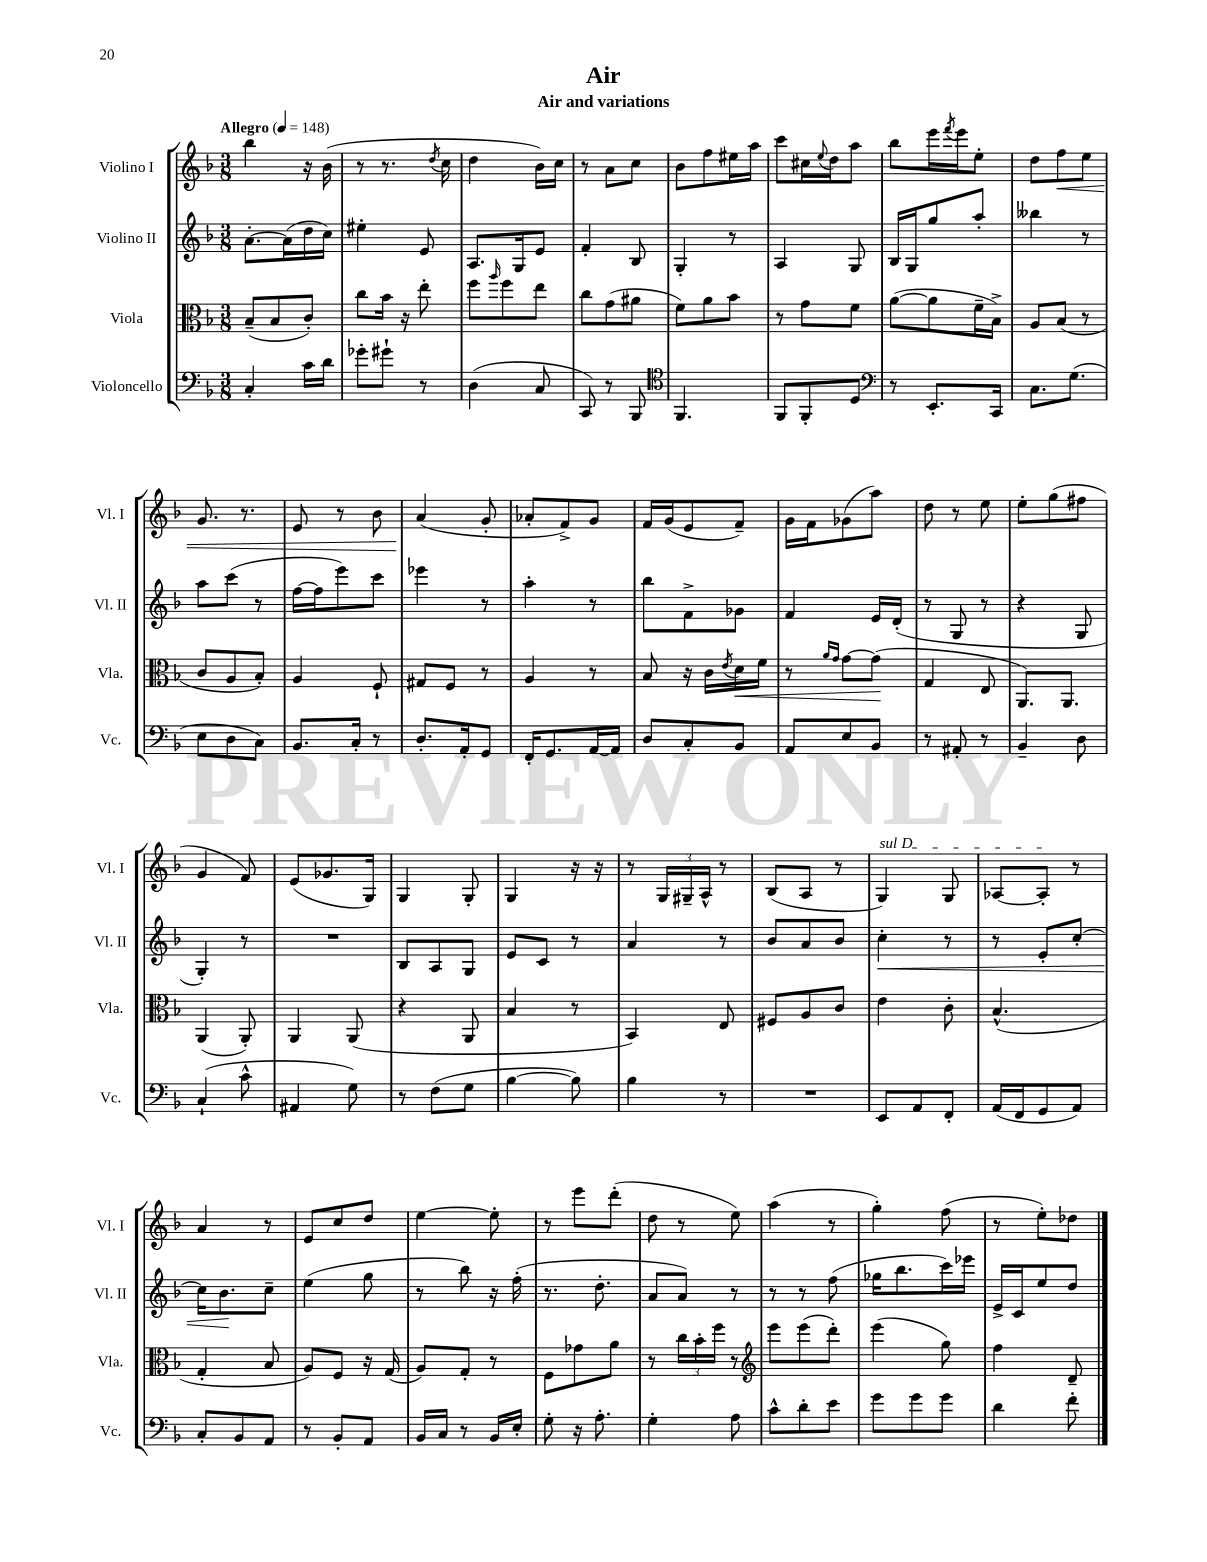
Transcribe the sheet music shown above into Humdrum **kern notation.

**kern	**kern	**kern	**kern
*staff4	*staff3	*staff2	*staff1
*clefF4	*clefC3	*clefG2	*clefG2
*k[b-]	*k[b-]	*k[b-]	*k[b-]
*M3/8	*M3/8	*M3/8	*M3/8
*MM148	*MM148	*MM148	*MM148
4C'/	(8B-~/L	[8.a'\L	4bb-\
.	8B-/	.	.
.	.	(16a\]L	.
16c\LL	8c'/J)	16dd\	16r
16d\JJ	.	16cc\JJ)	(16b-\
=	=	=	=
8g-'\L	8cc\L	4ee#'\	8r
8g#`\J	16b-\Jk	.	8.r
.	16r	.	.
8r	8ee'\	8e/	.
.	.	.	8qdd/
.	.	.	16cc\
=	=	=	=
(4D\	8ff\L	8.A/L	4dd\
.	16qqaa/	.	.
.	8ff\	.	.
.	.	16G/k	.
8C/	8ee\J	8e/J	16b-\LL)
.	.	.	16cc\JJ
=	=	=	=
8CC/)	8cc\L	4f'/	8r
8r	(8g\	.	8a\L
8BBB-/	8a#\J	8B-/	8cc\J
=	=	=	=
*clefC4	*	*	*
4.FF/	8f\L)	4G'/	8b-\L
.	8a\	.	8ff\
.	8b-\J	8r	16ee#\L
.	.	.	16aa\JJ
=	=	=	=
8FF/L	8r	4A/	8ccc\L
8FF'/	8g\L	.	16cc#\L
.	.	.	8qqee/
.	.	.	16dd\J
8D/J	8f\J	8G/	8aa\J
=	=	=	=
*clefF4	*	*	*
8r	([8a\L	16B-/LL	8bb-\L
.	.	16G/J	.
8.EE'/L	8a\]	8gg/	16eee\L
.	.	.	8qfff/
.	.	.	16eee\J
.	16f~\L	8aa'/J	8ee'\J
16CC/Jk	16B-^\JJ)	.	.
=	=	=	=
8.C\L	8A/L	4bb--\	8dd\L
.	(8B-/J	.	8ff\
(8.G\J	.	.	.
.	8r	8r	8ee\J
=	=	=	=
8E\L	8c/L	8aa\L	8.g/
8D\	8A/	(8ccc\J	.
.	.	.	8.r
8C\J)	8B-'/J)	8r	.
=	=	=	=
8.BB-/L	4A/	[16ff\LL	8e/
.	.	16ff\]J	.
.	.	8eee\)	8r
16C'/Jk	.	.	.
8r	8F`/	8ccc\J	8b-\
=	=	=	=
8.D'/L	8G#/L	4eee-\	(4a/
.	8F/J	.	.
16AA'/k	.	.	.
8GG/J	8r	8r	8g'/
=	=	=	=
16FF'/LK	4A/	4aa'\	8a-'/L
8.GG/	.	.	.
.	.	.	8f^/)
[16AA/L	8r	8r	8g/J
16AA/]JJ	.	.	.
=	=	=	=
8D/L	8B-/	8bb-\L	16f/LL
.	.	.	(16g/J
8C'/	16r	8f^\	8e/
.	16c\LL	.	.
.	8qe/	.	.
8BB-/J	16d\	8g-\J	8f~/J)
.	16f\JJ	.	.
=	=	=	=
8AA/L	8r	4f/	16g\LL
.	.	.	16f\J
.	16qqa/LL	.	.
.	16qqg/JJ	.	.
8E/	[8g\L	.	(8g-\
8BB-/J	(8g\]J	16e/LL	8aa\J)
.	.	(16d'/JJ	.
=	=	=	=
8r	4G/	8r	8dd\
8AA#'/	.	8G/	8r
8r	8E/	8r	8ee\
=	=	=	=
4BB-~/	8.AA/L)	4r	8ee'\L
.	.	.	(8gg\
.	8.AA/J	.	.
8D\	.	8G/	8ff#\J
=	=	=	=
(4C`/	(4AA/	4G'/)	4g/
8c^^\	8AA'/)	8r	8f/)
=	=	=	=
4AA#/	4AA/	4.r	(8e/L
.	.	.	8.g-/
8G\)	(8AA/	.	.
.	.	.	16G/Jk)
=	=	=	=
8r	4r	8B-/L	4G/
(8F\L	.	8A/	.
8G\J	8AA/	8G/J	8G'/
=	=	=	=
[4B-\	4B-/	8e/L	4G/
.	.	8c/J	.
8B-\])	8r	8r	16r
.	.	.	16r
=	=	=	=
4B-\	4BB-/)	4a/	8r
.	.	.	24G/LL
.	.	.	24G#~/
.	.	.	24A^^/JJ
8r	8E/	8r	8r
=	=	=	=
4.r	8F#/L	8b-/L	(8B-/L
.	8A/	8a/	8A/J
.	8c/J	8b-/J	8r
=	=	=	=
8EE/L	4e\	4cc'\	4G/)
8AA/	.	.	.
8FF'/J	8c'\	8r	8G/
=	=	=	=
(16AA/LL	(4.B-^^/	8r	[8A-/L
16FF/J	.	.	.
8GG/	.	8e'/L	8A-'/]J
8AA/J)	.	[8cc'/J	8r
=	=	=	=
8C'/L	4G'/	16cc\]LK	4a/
.	.	8.b-\	.
8BB-/	.	.	.
8AA/J	8B-/	8cc~\J	8r
=	=	=	=
8r	8A/L)	(4ee\	8e/L
8BB-'/L	8F/J	.	8cc/
8AA/J	16r	8gg\	8dd/J
.	(16G/	.	.
=	=	=	=
16BB-/LL	8A/L)	8r	[4ee\
16C/JJ	.	.	.
8r	8G'/J	8bb-\)	.
16BB-/LL	8r	16r	8ee'\]
16E'/JJ	.	(16ff'\	.
=	=	=	=
8G'\	8F\L	8.r	8r
16r	8g-\	.	8eee\L
8.A'\	.	8.dd'\	.
.	8a\J	.	(8ddd'\J
=	=	=	=
4G'\	8r	8a/L	8dd\
.	24cc\LL	8a/J)	8r
.	24b-'\	.	.
.	24ff\JJ	.	.
8A\	8r	8r	8ee\)
=	=	=	=
*	*clefG2	*	*
8c^^\L	8eee\L	8r	(4aa\
8d'\	(8eee\	8r	.
8e\J	8ddd'\J)	(8ff\	8r
=	=	=	=
8g\L	(4eee\	16gg-\LK	4gg'\)
.	.	8.bb-\	.
8g\	.	.	.
8g\J	8gg\)	16ccc\L)	(8ff\
.	.	16eee-\JJ	.
=	=	=	=
4d\	4ff\	16e^/LL	8r
.	.	16c/J	.
.	.	8ee/	8ee'\L)
8f'\	8d~/	8dd/J	8dd-\J
==	==	==	==
*-	*-	*-	*-
